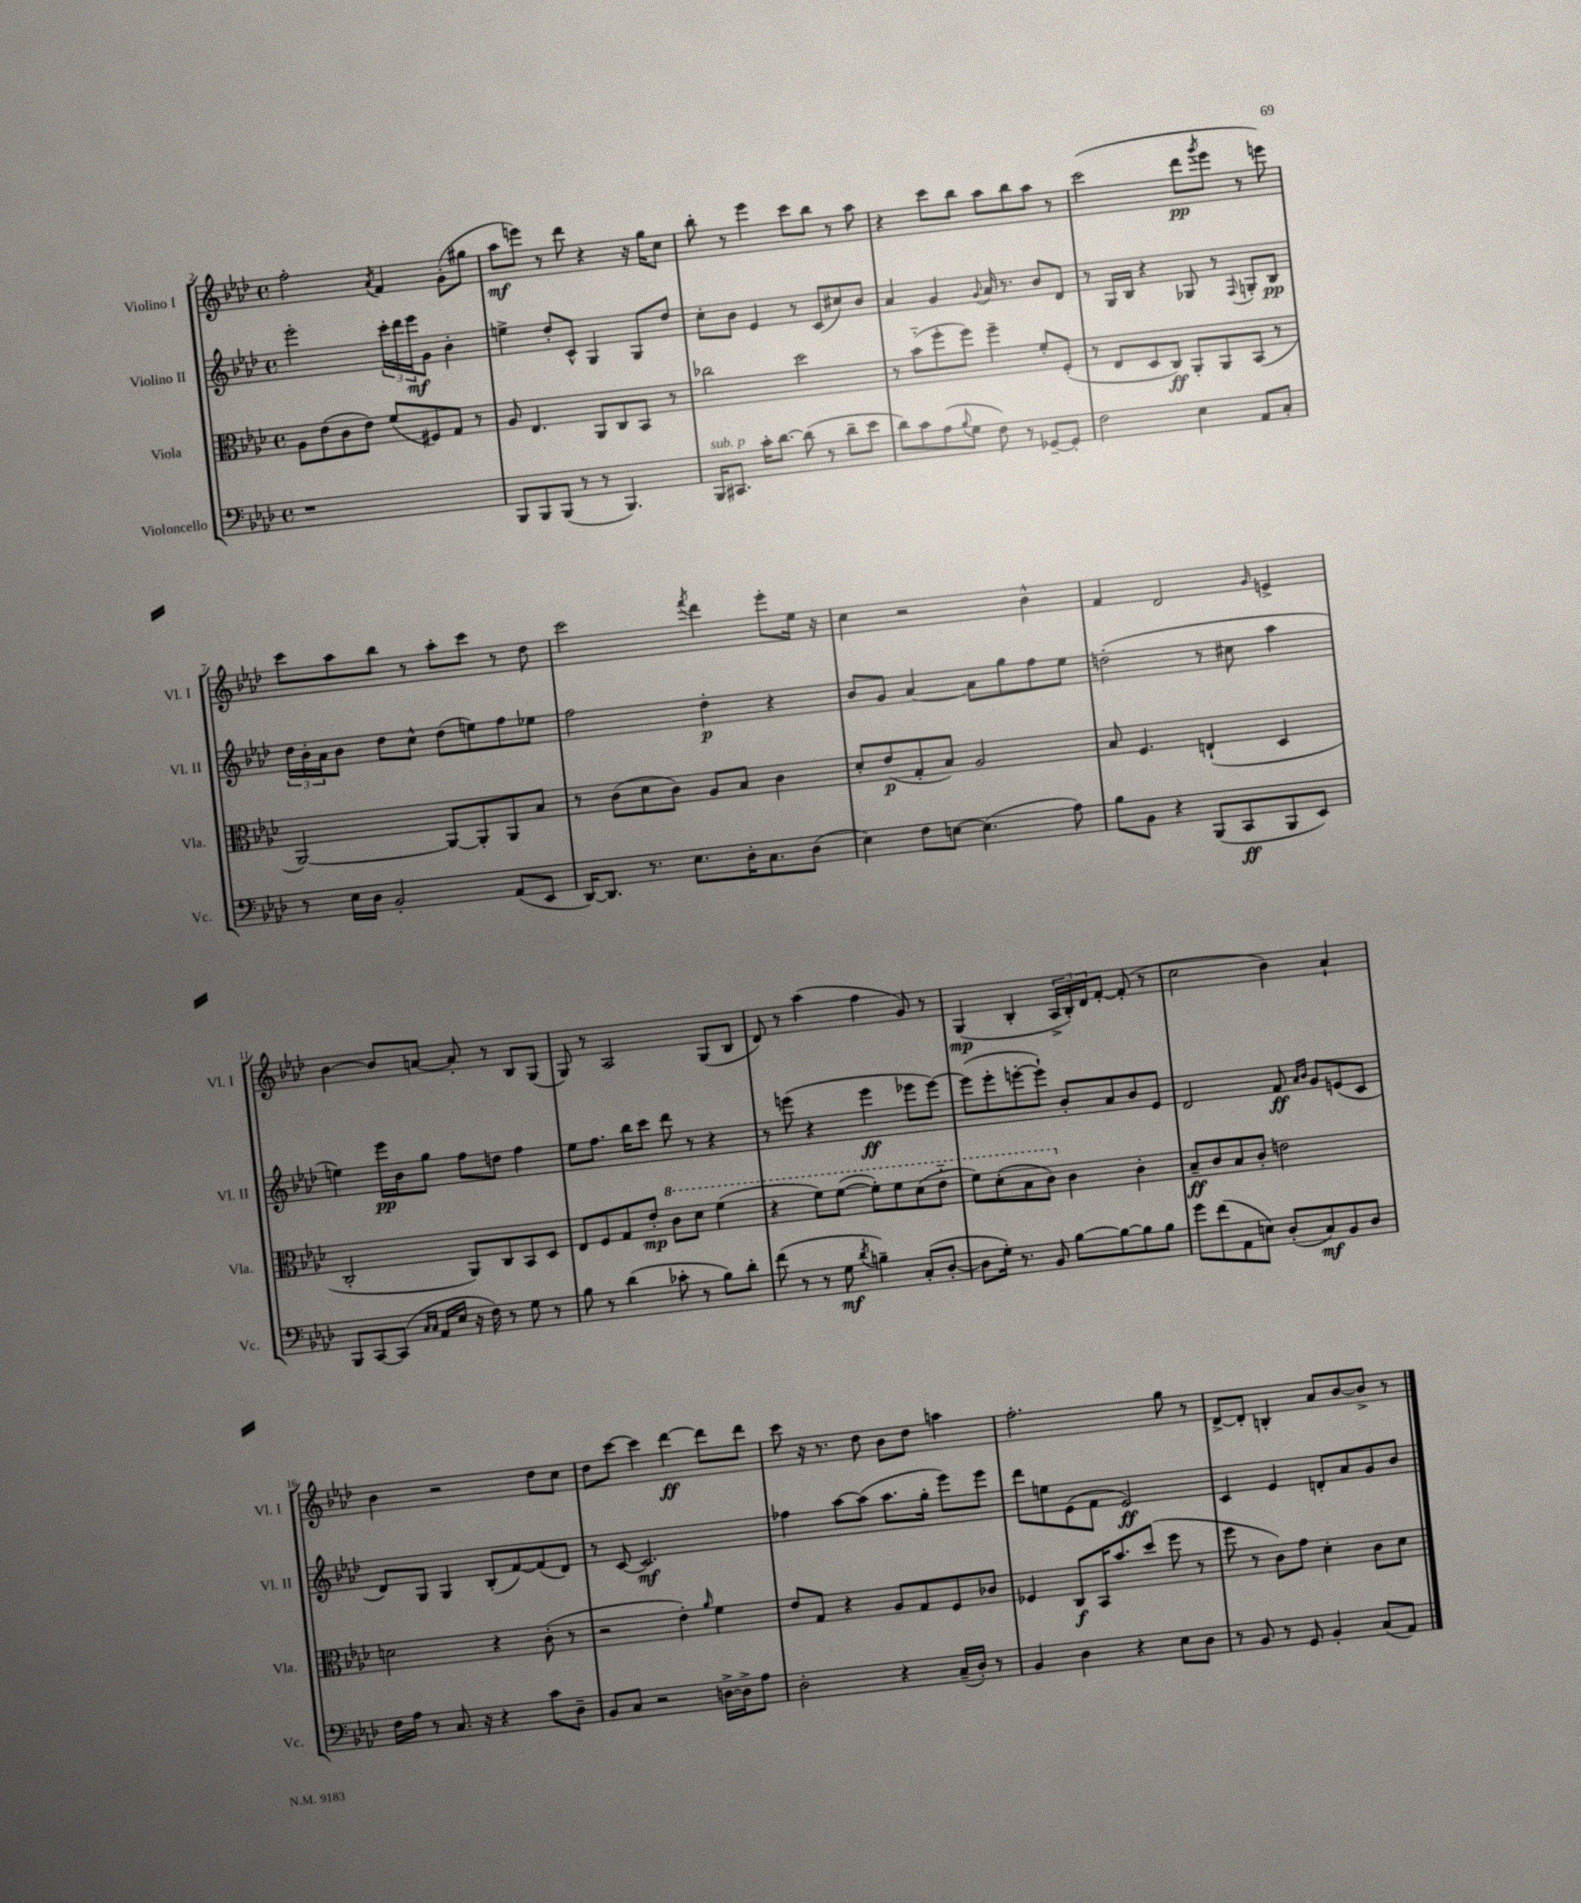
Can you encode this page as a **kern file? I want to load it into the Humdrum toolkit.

**kern	**dynam	**kern	**dynam	**kern	**dynam	**kern	**dynam
*part4	*part4	*part3	*part3	*part2	*part2	*part1	*part1
*staff4	*staff4	*staff3	*staff3	*staff2	*staff2	*staff1	*staff1
*I"Violoncello	*	*I"Viola	*	*I"Violino II	*	*I"Violino I	*
*I'Vc.	*	*I'Vla.	*	*I'Vl. II	*	*I'Vl. I	*
*clefF4	*	*clefC3	*	*clefG2	*	*clefG2	*
*k[b-e-a-d-]	*	*k[b-e-a-d-]	*	*k[b-e-a-d-]	*	*k[b-e-a-d-]	*
*M4/4	*	*M4/4	*	*M4/4	*	*M4/4	*
*met(c)	*	*met(c)	*	*met(c)	*	*met(c)	*
=2	=2	=2	=2	=2	=2	=2	=2
1r	.	8A-\L	.	2eee-'\	.	2ff'\	.
.	.	(8e-\	.	.	.	.	.
.	.	8c\	.	.	.	.	.
.	.	8e-\J)	.	.	.	.	.
.	.	.	.	.	.	8qa-/	.
.	.	(8f/L	.	24ccc'\LL	.	4f/	.
.	.	.	.	24ddd-\	.	.	.
.	.	.	.	24eee-\J	mf	.	.
.	.	8F#X/)	.	8g\J	.	.	.
.	.	8G/J	.	4b-'\	.	(8g'\L	.
.	.	8r	.	.	.	8gg#X\J	.
=3	=3	=3	=3	=3	=3	=3	=3
8BBB-/L	.	8A-/	.	4een^\	.	8aa-\L	mf
8BBB-/	.	4.E-/	.	.	.	8eeen\J)	.
(8BBB-/J	.	.	.	8dd-'/L	.	8r	.
8r	.	.	.	8c^^/J	.	8ddd-\	.
8r	.	8AA-/L	.	4G/	.	4r	.
4.BBB-/)	.	8C/	.	.	.	.	.
.	.	8BB-/J	.	8G/L	.	16r	.
.	.	.	.	.	.	16gg\KL	.
.	.	8r	.	8dd-/J	.	8cc\J	.
=4	=4	=4	=4	=4	=4	=4	=4
!LO:TX:a:i:t=sub. p	!	!	!	!	!	!	!
16BBB-/KL	.	2cc-X\	.	8cc'\L	.	8bb-'\	.
8.CC#X/J	.	.	.	.	.	.	.
.	.	.	.	8b-\J	.	8r	.
16c'\KL	.	.	.	4e-/	.	4eee-\	.
[8.d-\J	.	.	.	.	.	.	.
(8d-\]	.	2dd-\	.	8r	.	8ccc\L	.
8r	.	.	.	(8c/L	.	8bb-\J	.
8d-~\L	.	.	.	8cc#X/)	.	8r	.
8e-\J	.	.	.	8b-/J	.	8aa-\	.
=5	=5	=5	=5	=5	=5	=5	=5
8d-\L)	.	8r	.	4a-/	.	4r	.
8c\	.	(8b-\L	.	.	.	.	.
(8A-\	.	8ff'\	.	4g/	.	8ccc\L	.
8qqB-/	.	.	.	.	.	.	.
8G\J	.	8ff\J)	.	.	.	8bb-\J	.
.	.	.	.	8qqg/	.	.	.
8F\)	.	4ff~\	.	16a-/	.	8aa-\L	.
.	.	.	.	8.r	.	.	.
8r	.	.	.	.	.	8bb-\	.
[8GG-X~/L	.	8f'/L	.	8b-/L	.	8aa-\J	.
8GG-'/J]	.	(8F'/J	.	8d-/J	.	8r	.
=6	=6	=6	=6	=6	=6	=6	=6
2F\	.	8r	.	8r	.	(2ccc\	.
.	.	8E-/L	.	16G/LL	.	.	.
.	.	.	.	16B-/JJ	.	.	.
.	.	8D-/	.	4r	.	.	.
.	.	8C/J)	ff	.	.	.	.
4E-\	.	8AA-'/L	.	8G-X/	.	8ddd-\L	pp
.	.	.	.	.	.	8qggg/	.
.	.	8AA-/	.	8r	.	8eee-\J	.
.	.	.	.	8qqF/	.	.	.
8AA-/L	.	(8BB-/J	.	8Gn'/L	.	8r	.
8C'/J	.	8r	.	8B-/J	pp	8eeen\)	.
!!LO:LB:g=z
=7	=7	=7	=7	=7	=7	=7	=7
8r	.	[2AA-/)	.	24dd-\LL	.	8ccc\L	.
.	.	.	.	24b-'\	.	.	.
.	.	.	.	24a-\J	.	.	.
16E-\LL	.	.	.	8b-\J	.	8aa-\	.
16D-\JJ	.	.	.	.	.	.	.
2BB-'/	.	.	.	8dd-\L	.	8bb-\J	.
.	.	.	.	8cc^^\J	.	8r	.
.	.	8AA-/L_	.	(8dd-\L	.	8aa-'\L	.
.	.	8AA-'/]	.	8een\)	.	8ccc\J	.
(8AA-/L	.	8AA-/	.	8ff\	.	8r	.
8EE-/J	.	8B-/J	.	8ee-X\J	.	8dd-\	.
=8	=8	=8	=8	=8	=8	=8	=8
[16DD-/KL)	.	8r	.	2ff\	.	2ccc\	.
8.DD-/J]	.	.	.	.	.	.	.
.	.	(8c\L	.	.	.	.	.
8.r	.	8d-\	.	.	.	.	.
.	.	8c\J)	.	.	.	.	.
8.E-\L	.	.	.	.	.	.	.
.	.	.	.	.	.	8qfff/	.
.	.	8A-/L	.	4dd-'\	p	4ddd-\	.
16D-'\K	.	8B-/J	.	.	.	.	.
8.C\	.	.	.	.	.	.	.
.	.	4c\	.	4r	.	8eee-'\L	.
(8D-\J	.	.	.	.	.	16ee-\Jk	.
.	.	.	.	.	.	16r	.
=9	=9	=9	=9	=9	=9	=9	=9
4E-\)	.	8d-'/L	.	8b-/L	.	4cc\	.
.	.	(8e-/	p	8g/J	.	.	.
8F\L	.	8G'/	.	[4a-/	.	2r	.
[8En\J	.	8B-/J)	.	.	.	.	.
(4.E\]	.	2A-/	.	8a-\L]	.	.	.
.	.	.	.	8gg\	.	.	.
.	.	.	.	8ff\	.	4b-^^\	.
8A-\)	.	.	.	8ee-\J	.	.	.
=10	=10	=10	=10	=10	=10	=10	=10
8B-\L	.	8B-/	.	(2ddn'\	.	4f/	.
8BB-\J	.	4.F/	.	.	.	.	.
4r	.	.	.	.	.	2d-/	.
(8BBB-/L	.	(4En`/	.	8r	.	.	.
8CC/	ff	.	.	8cc#X\	.	.	.
.	.	.	.	.	.	16qqg/	.
8BBB-/	.	4D-/	.	4aa-\	.	4en^/	.
8EE-/J)	.	.	.	.	.	.	.
!!LO:LB:g=z
=11	=11	=11	=11	=11	=11	=11	=11
8BBB-/L	.	2C'/	.	4een\)	.	[4b-\	.
[8CC/	.	.	.	.	.	.	.
(8CC/J]	.	.	.	16eee-\LL	pp	8b-/L]	.
.	.	.	.	16b-\J	.	.	.
16qqC/LL	.	.	.	.	.	.	.
16qqC/JJ	.	.	.	.	.	.	.
16AA-/LL	.	.	.	8gg\J	.	[8an/J	.
16E-/JJ	.	.	.	.	.	.	.
16r	.	8AA-/L)	.	8ff\L	.	8a'/]	.
16F\)	.	.	.	.	.	.	.
8r	.	8C/	.	8ddn\J	.	8r	.
8G\	.	8BB-/	.	4ff\	.	8B-/L	.
8r	.	8D-/J	.	.	.	(8G/J	.
=12	=12	=12	=12	=12	=12	=12	=12
8B-\	.	8E-/L	.	8ee-\L	.	8G/)	.
8r	.	8F/	.	8.ff\J	.	8r	.
(4d-\	.	8G/	.	.	.	2A-/	.
.	.	.	.	16bb-\KL	.	.	.
.	.	8e-'/J	mp	8ccc\J	.	.	.
*	*	*8va	*	*	*	*	*
8c-X'\	.	8cc\L	.	8ddd-\	.	.	.
8r	.	8dd-\J	.	8r	.	.	.
8B-\L)	.	(4ff\	.	4r	.	(8G/L	.
8d-'\J	.	.	.	.	.	8B-/J	.
=13	=13	=13	=13	=13	=13	=13	=13
(8f\	.	4r	.	8r	.	8d-/)	.
8r	.	.	.	(8eeen\	.	8r	.
8r	.	8ff\L)	.	4r	.	(4aa-\	.
8G\	mf	([8ff\J	.	.	.	.	.
8qd-/	.	.	.	.	.	.	.
4Bn~\)	.	8ff'\L])	.	4eee\	ff	4ff\	.
.	.	8ff\	.	.	.	.	.
(8C'/L	.	(8dd-\	.	8eee-X\L	.	8g/)	.
[8D-'/J	.	8ee-\J	.	[8eee-\J)	.	8r	.
=14	=14	=14	=14	=14	=14	=14	=14
8D-\L]	.	8ff\L)	.	(8eee-\L]	.	(4G/	mp
16G'\Jk)	.	(8dd-'\	.	8eee-'\	.	.	.
8.r	.	.	.	.	.	.	.
.	.	8b-\	.	[8eeen'\	.	4B-'/	.
8BB-/	.	8cc\J)	.	8eee`\J])	.	.	.
*	*	*X8va	*	*	*	*	*
[8B-\L	.	4c\	.	8b-'/L	.	24A-^/LL	.
.	.	.	.	.	.	24B-'/)	.
.	.	.	.	.	.	24d-/J	.
8B-\_	.	.	.	8a-/	.	[8f'/J	.
8B-\]	.	4c'\	.	8b-/	.	(8f'/]	.
8B-\J	.	.	.	8e-/J	.	8r	.
=15	=15	=15	=15	=15	=15	=15	=15
8g\L	.	8B-~/L	ff	2d-/	.	2cc\	.
(8f\	.	8c/	.	.	.	.	.
8AA-\	.	8B-/	.	.	.	.	.
8En\J)	.	8c'/J	.	.	.	.	.
(8D-'/L	.	2en\	.	8f/	ff	4b-\)	.
.	.	.	.	16qqa-/LL	.	.	.
.	.	.	.	16qqb-/JJ	.	.	.
8C/)	mf	.	.	8g/L	.	.	.
8BB-/	.	.	.	(8en/	.	4a-`/	.
8D-/J	.	.	.	8c/J	.	.	.
!!LO:LB:g=z
=16	=16	=16	=16	=16	=16	=16	=16
16F\LL	.	2dn\	.	8d-/L)	.	4b-\	.
16A-\JJ	.	.	.	.	.	.	.
8r	.	.	.	8G/J	.	.	.
8.C/	.	.	.	4G/	.	2r	.
16r	.	.	.	.	.	.	.
4r	.	4r	.	(8B-'/L	.	.	.
.	.	.	.	[8f/)	.	.	.
8c\L	.	(8c'\	.	(8f/]	.	8dd-\L	.
8D-~\J	.	8r	.	8d-/J)	.	8cc\J	.
=17	=17	=17	=17	=17	=17	=17	=17
8BB-/L	.	2r	.	8r	.	8dd-\L	.
8C/J	.	.	.	[8c/	.	[8ccc\J	.
2r	.	.	.	2.c/]	mf	4ccc\]	.
.	.	4e-'\)	.	.	.	[4ddd-\	ff
.	.	16qqa-/	.	.	.	.	.
[16Dn^\LL	.	4f\	.	.	.	8ddd-\L]	.
16D^\J]	.	.	.	.	.	.	.
8A-\J	.	.	.	.	.	8ddd-\J	.
=18	=18	=18	=18	=18	=18	=18	=18
2D-'\	.	8e-/L	.	4ff-X\	.	8ccc\	.
.	.	8G/J	.	.	.	16r	.
.	.	.	.	.	.	8.r	.
.	.	4r	.	[8aa-\L	.	.	.
.	.	.	.	(8aa-\J]	.	8dd-\	.
4r	.	8A-/L	.	8.aa-\L	.	8b-\L	.
.	.	8G/	.	.	.	8dd-\J	.
.	.	.	.	16gg'\Jk	.	.	.
(16C~/LL	.	8F/	.	8eee-\L)	.	4aan\	.
16D-'/JJ)	.	.	.	.	.	.	.
8r	.	8c-X/J	.	8eee-\J	.	.	.
=19	=19	=19	=19	=19	=19	=19	=19
4BB-/	.	4F-X/	.	8ddd-\L	.	2.ff'\	.
.	.	.	.	8een\	.	.	.
4D-\	.	8C/L	f	(8e-\	.	.	.
.	.	16BB-/K	.	8f\J	.	.	.
.	.	8.b-/	.	.	.	.	.
4r	.	.	.	2e-/)	ff	.	.
.	.	(8dd-/J	.	.	.	.	.
8E-\L	.	8ff\	.	.	.	8gg\	.
8D-\J	.	8r	.	.	.	8r	.
=20	=20	=20	=20	=20	=20	=20	=20
8r	.	8ff\	.	4c/	.	[8d-^/L	.
8BB-/	.	8r	.	.	.	8d-'/J]	.
8r	.	8c\L)	.	4e-/	.	4Bn'/	.
8GG/	.	8g\J	.	.	.	.	.
4BB-'/	.	4d-'\	.	8dn'/L	.	8a-/L	.
.	.	.	.	8a-/	.	[8b-/	.
(8C/L	.	8c\L	.	8g/	.	8b-^/J]	.
8AA-/J)	.	8d-\J	.	8b-/J	.	8r	.
==	==	==	==	==	==	==	==
*-	*-	*-	*-	*-	*-	*-	*-
